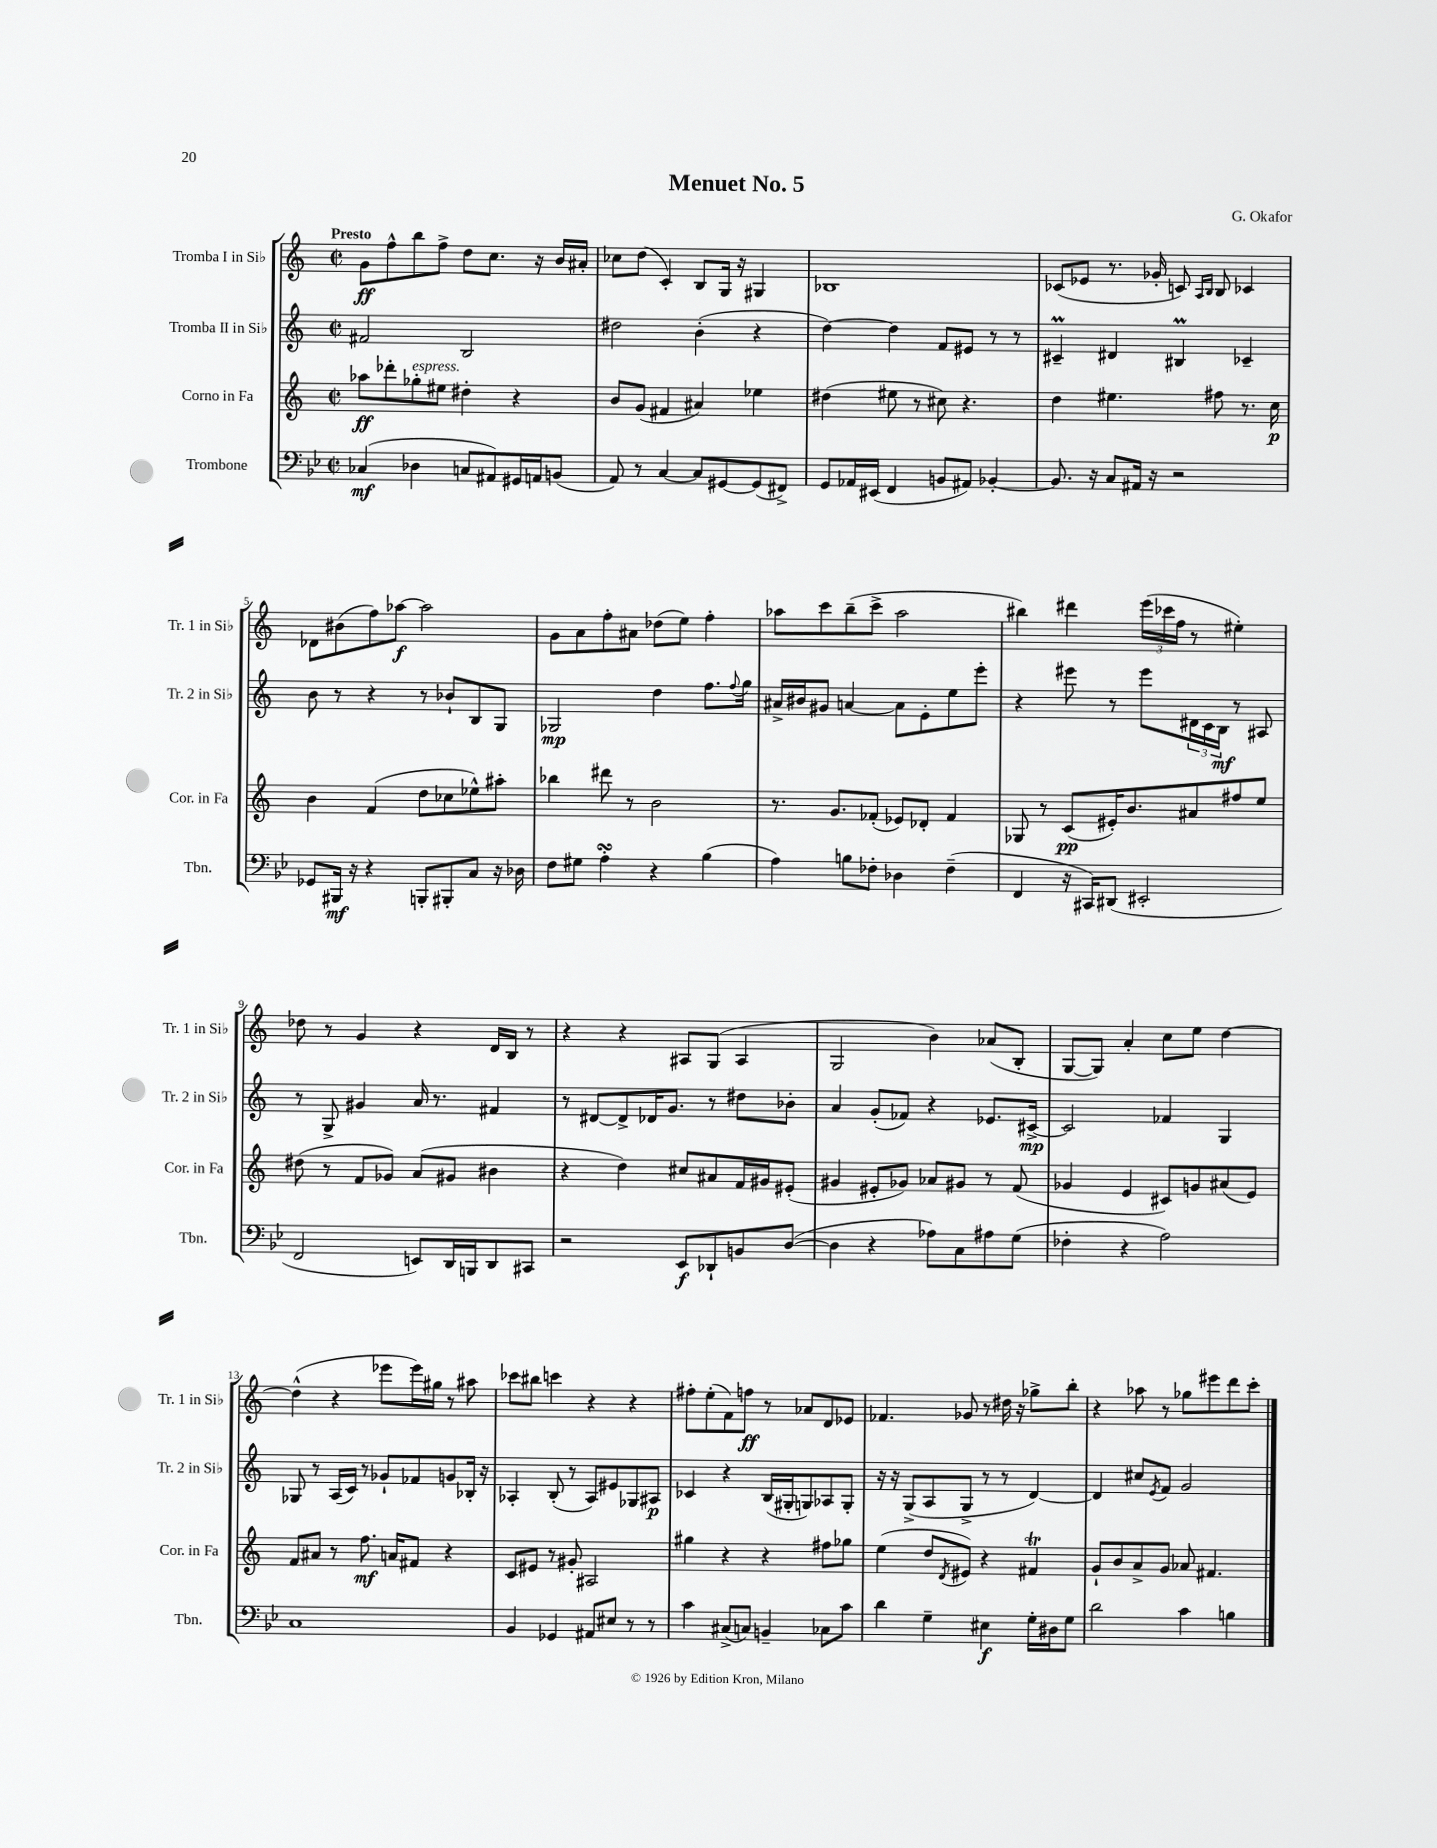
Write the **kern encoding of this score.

**kern	**kern	**kern	**kern
*staff4	*staff3	*staff2	*staff1
*clefF4	*clefG2	*clefG2	*clefG2
*k[b-e-]	*k[]	*k[]	*k[]
*M2/2	*M2/2	*M2/2	*M2/2
*met(c|)	*met(c|)	*met(c|)	*met(c|)
(4C-	8aa-	2f#	8g
.	8ddd-'	.	8ff^^
4D-	8gg-'	.	8bb
.	8ee#	.	8ff^
8C	4dd#'	2B	8dd
8AA#)	.	.	8.cc
16GG#	4r	.	.
16AA	.	.	16r
(8BB	.	.	16b
.	.	.	16a#'
=	=	=	=
8AA)	8b	2dd#	8cc-
8r	(8g	.	(8dd
[4C	4f#	.	4c')
8C]	4a#)	(4b'	8B
[8GG#	.	.	16G
.	.	.	16r
(8GG#]	4ee-	4r	4G#
8FF#^)	.	.	.
=	=	=	=
8GG	(4dd#	[4dd)	1B-
16AA-	.	.	.
(16EE#	.	.	.
4FF	8ee#	4dd]	.
.	8r	.	.
8BB	8cc#)	8f	.
8AA#)	4.r	8e#	.
[4BB-'	.	8r	.
.	.	8r	.
=	=	=	=
8.BB-]	4dd	4c#~	(8c-
.	.	.	8e-
16r	.	.	.
8C	4.ee#	4d#	8.r
16AA#	.	.	.
16r	.	.	16g-'
2r	.	4B#	8c)
.	.	.	16qqA
.	.	.	16qqB
.	8ff#	.	8B
.	8.r	4c-~	4c-
.	16cc	.	.
=	=	=	=
8GG-	4b	8b	8d-
16BBB#	.	8r	(8b#
16r	.	.	.
4r	(4f	4r	8ff)
.	.	.	[8aa-
8BBB'	8dd	8r	2aa-]
8BBB#'	8cc-	8b-`	.
8C	8ee-^^)	8B	.
16r	8aa#'	8G	.
16D-	.	.	.
=	=	=	=
8F	4bb-	2G-	8g
8G#	.	.	8a
4A'	8ddd#	.	8ff'
.	8r	.	8a#
4r	2b	4dd	(8dd-
.	.	.	8ee)
(4B-	.	8.ff	4ff'
.	.	8qqff	.
.	.	16gg	.
=	=	=	=
4A)	8.r	16a#^	8aa-
.	.	16b#	.
.	.	8g#	8ccc
.	8.g	.	.
8B	.	[4a	(8bb~
8F-'	(8f-'	.	8ccc^
4D-	8e-)	8a]	2aa-
.	8d-'	8e'	.
(4F-~	4f-	8ee	.
.	.	8eee'	.
=	=	=	=
4FF	8G-	4r	4bb#)
.	8r	.	.
16r	(8c	8eee#	4ddd#
16CC#)	.	.	.
(8DD#	16e#')	8r	.
.	8.b	.	.
2EE#'	.	8eee#	(24eee
.	.	.	24ccc-
.	.	.	24ff
.	8a#	24d#	8r
.	.	24c	.
.	.	24B	.
.	8ff#	8r	4ee#')
.	8ee	8A#	.
=	=	=	=
2FF	(8dd#	8r	8dd-
.	8r	8G^	8r
.	8f	4g#	4g
.	8g-)	.	.
8EE)	(8a	16a	4r
.	.	8.r	.
16DD	8g#	.	.
16BBB	.	.	.
8DD	4b#	4f#	16d
.	.	.	16B
8CC#	.	.	8r
=	=	=	=
2r	4r	8r	4r
.	.	[8d#	.
.	4dd)	8d#^]	4r
.	.	16d-	.
.	.	8.g	.
8EE-	8cc#	.	8A#
8DD-`	8a#	8r	(8G
8BB	16f	8dd#	4A#
.	16g#	.	.
([8D	(8e#'	8b-'	.
=	=	=	=
4D]	4g#	4a	2G
4r	8e#'	(8g'	.
.	8g-)	8f-)	.
8A-)	8a-	4r	4b)
8C	8g#	.	.
8A#	8r	8.e-	(8a-
(8G	(8f	.	8B'
.	.	[16c#^	.
=	=	=	=
4F-'	4g-	2c#]	[8G
.	.	.	8G])
4r	4e	.	4a'
2A)	8c#)	4f-	8cc
.	8g	.	8ee
.	(8a#	4G	[4dd
.	8e)	.	.
=	=	=	=
1C	8f	8G-	(4dd^^]
.	8a#	8r	.
.	8r	(16A	4r
.	.	16c)	.
.	8.ff	8r	.
.	.	8g-`	8eee-
.	16a	.	.
.	8f#	8f-	16eee-)
.	.	.	16gg#
.	4r	8g	8r
.	.	16B-'	8aa#
.	.	16r	.
=	=	=	=
4BB-	8c	4A-'	8ccc-
.	8e#	.	8bb#
4GG-	8r	(8B'	4ccc
.	8g#'	8r	.
8AA#	2A#	8A-)	4r
8E#	.	8e#	.
8r	.	8G-	4r
8r	.	8A#	.
=	=	=	=
4c	4gg#	4c-	8ff#'
.	.	.	(8ee'
(8C#^	4r	4r	8f)
8C)	.	.	8ff
4BB~	4r	(16B	8r
.	.	16G#'	.
.	.	8G)	8a-
8C-	8ff#	8A-	8d
8c	8gg-	8G'	8e-
=	=	=	=
4d	(4ee	16r	4.f-
.	.	16r	.
.	.	(8G^	.
4G~	8dd	8A	.
.	8qd	.	.
.	8e#)	8G^	8g-
4E#	4r	8r	8r
.	.	8r	16dd#
.	.	.	16r
16G'	4f#	[4d)	8gg-^
16D#	.	.	.
8G	.	.	8bb'
=	=	=	=
2d	8g`	4d]	4r
.	8b	.	.
.	8a^	8cc#	8aa-
.	.	8qe	.
.	8g	8f	8r
4c	8a-	2g	8gg-
.	4.f#	.	8eee#
4B	.	.	8ddd
.	.	.	8ccc'
==	==	==	==
*-	*-	*-	*-
